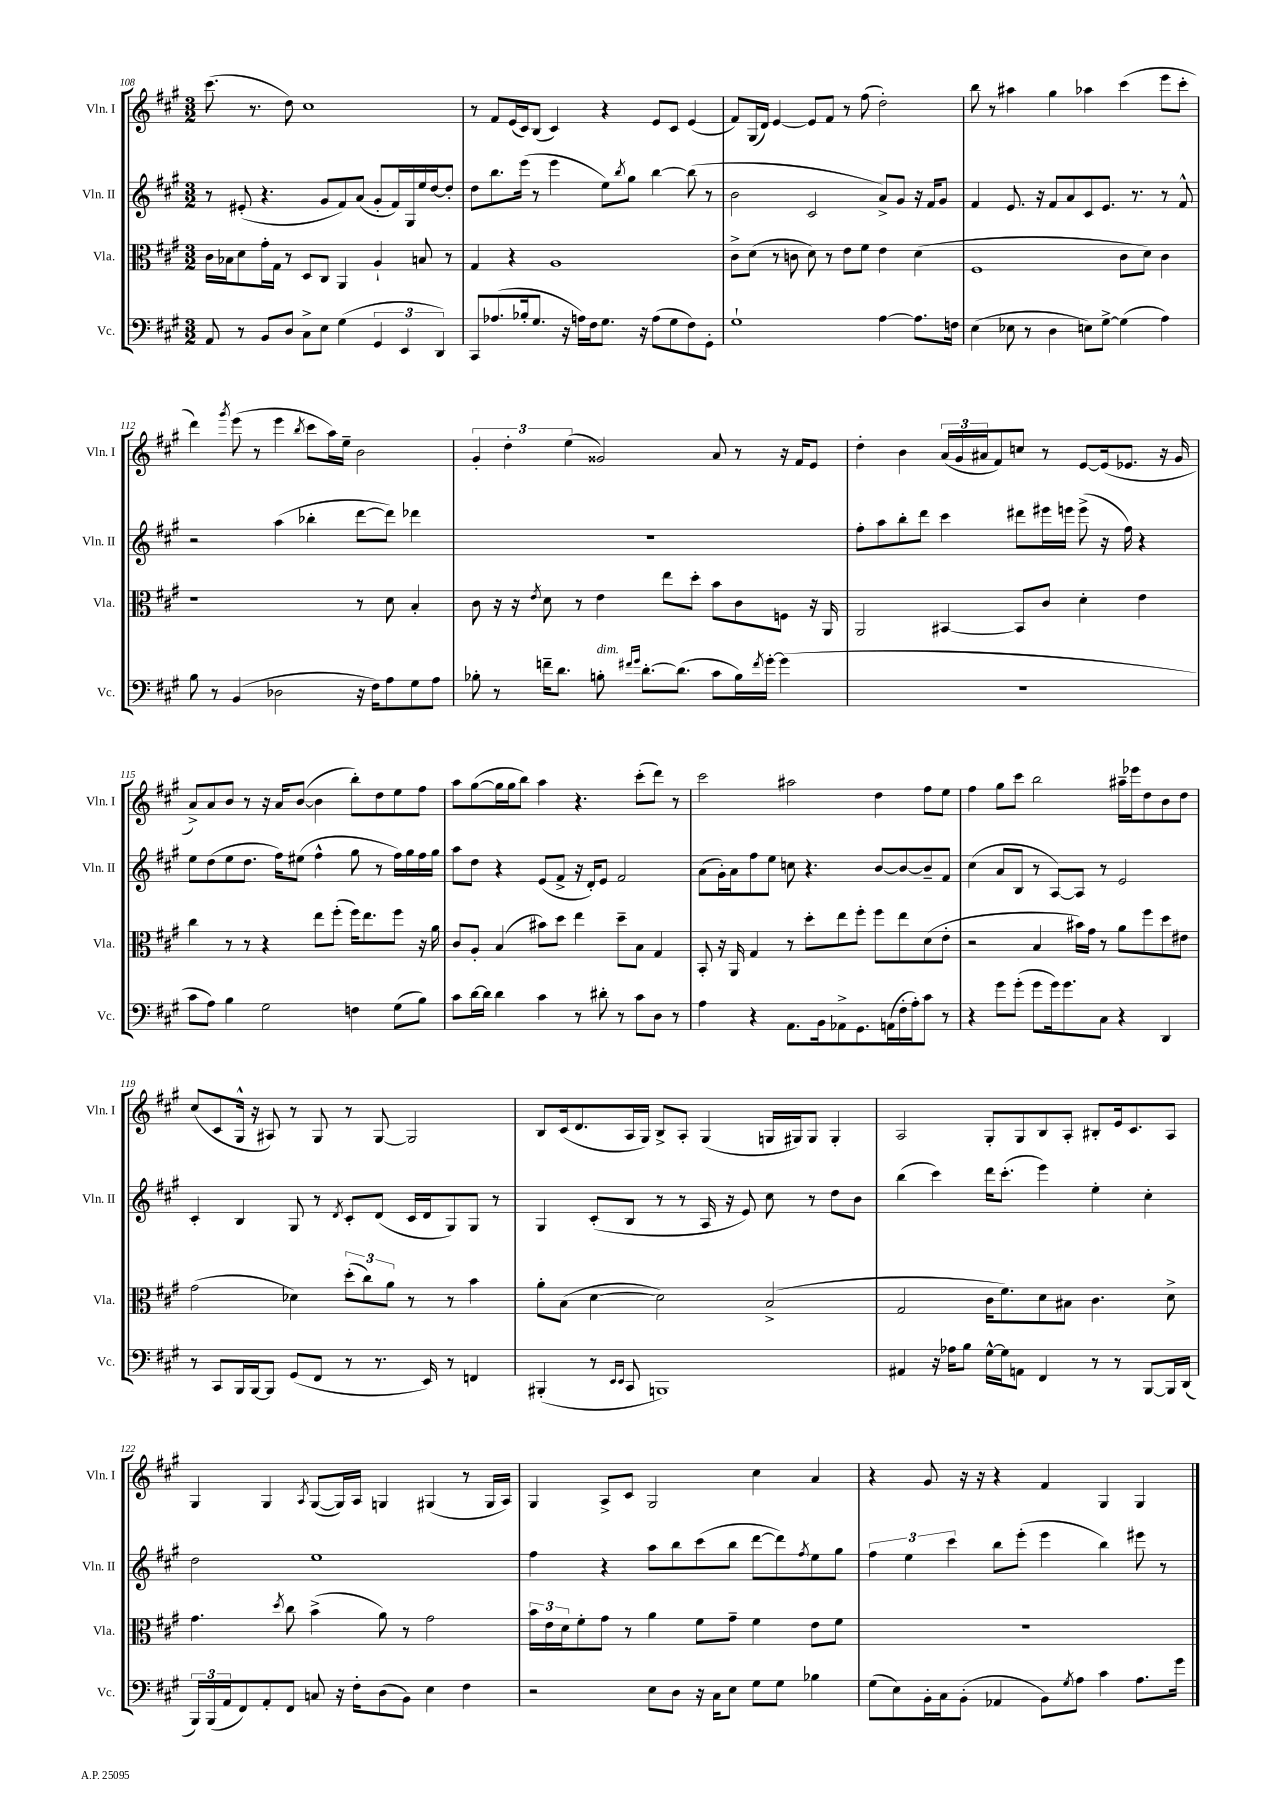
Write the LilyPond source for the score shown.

<<
\new StaffGroup <<
\new Staff = "s0" \with { instrumentName = "Vln. I" shortInstrumentName = "Vln. I" } {
    \clef treble \key a \major \numericTimeSignature \time 3/2
    cis'''8.( r8. d''8) cis''1 |
    r8 fis'8 e'16( cis'16) b8( cis'4) r4 e'8 cis'8 e'4( |
    fis'8) gis16( d'16) e'4~ e'8 fis'8 r8 fis''8( d''2-.) |
    b''8 r8 ais''4 gis''4 aes''4 cis'''4( e'''8 cis'''8-. |
    d'''4) \acciaccatura { gis'''8 } e'''8( r8 e'''4 \acciaccatura { b''8 } cis'''8 a''16) e''16-- b'2 |
    \tuplet 3/2 { gis'4-. d''4-. e''4( } gisis'2) a'8 r8 r16 fis'16 e'8 |
    d''4-. b'4 \tuplet 3/2 { a'16( gis'16 ais'16 } fis'8) c''8 r8 e'8~ e'16( ees'8. r16 gis'16 |
    a'8->) a'8 b'8 r8 r16 a'16 b'8~( b'4 b''8-.) d''8 e''8 fis''8 |
    a''8 gis''8~( gis''16 gis''16 b''8) a''4 r4. cis'''8-.( d'''8) r8 |
    cis'''2 ais''2 d''4 fis''8 e''8 |
    fis''4 gis''8 cis'''8 b''2 ais''16-- ees'''16 d''8 b'8 d''8 |
    cis''8( cis'8 gis16-^ r16 ais8) r8 gis8 r8 gis8~ gis2 |
    b8 cis'16( d'8. a16 gis16) b8-> a8-. gis4( g16 gis16) gis8 gis4-. |
    a2 gis8-. gis8 b8 a8-. bis8-. e'16 cis'8. a8 |
    gis4 gis4 \acciaccatura { a8 } gis8~( gis16) a16 g4 gis4( r8 gis16 a16) |
    gis4 a8-> cis'8 gis2 cis''4 a'4 |
    r4 gis'8 r16 r16 r4 fis'4 gis4 gis4 \bar "|." |
}
\new Staff = "s1" \with { instrumentName = "Vln. II" shortInstrumentName = "Vln. II" } {
    \clef treble \key a \major \numericTimeSignature \time 3/2
    r8 eis'8-.( r4. gis'8 fis'8) a'8( gis'8-. fis'16) gis16 e''16 d''16~ d''8-. |
    d''8 b''8. e'''16( r8 e'''4 e''8) \acciaccatura { b''8 } gis''8 b''4~ b''8( r8 |
    b'2 cis'2 a'8->) gis'8 r16 fis'16 gis'8 |
    fis'4 e'8. r16 fis'8 a'8 cis'8 e'8. r8. r8 fis'8-^ |
    r2 a''4( bes''4-. d'''8~ d'''8) des'''4 |
    R1. |
    fis''8-. a''8 b''8-. d'''8 cis'''4 dis'''8 eis'''16 e'''16 e'''8->( r16 fis''16) r4 |
    e''8 d''8( e''8 d''8. fis''16) eis''8( fis''4-^ gis''8 r8 fis''16) gis''16 fis''16 gis''16 |
    a''8 d''8 r4 e'8( fis'8-> r16 d'16-.) e'8 fis'2 |
    a'8( gis'16-.) a'16 fis''8 e''8 c''8 r4. b'8~ b'8~ b'8-- fis'8 |
    cis''4( a'8 b8 r8 a8~) a8 r8 e'2 |
    cis'4-. b4 gis8 r8 \acciaccatura { d'8 } cis'8-. d'8( cis'16 d'16 gis8) gis8 r8 |
    gis4 cis'8-.( b8 r8 r8 a16 r16 e'8) cis''8 r8 d''8 b'8 |
    b''4( cis'''4) d'''16 cis'''8.-.( e'''4) e''4-. cis''4-. |
    d''2 e''1 |
    fis''4 r4 a''8 b''8 cis'''8( b''8 d'''8~ d'''8) \acciaccatura { fis''8 } e''8 gis''8 |
    \tuplet 3/2 { fis''4 e''4 cis'''4 } b''8 e'''8-.( e'''4 b''4) eis'''8 r8 \bar "|." |
}
\new Staff = "s2" \with { instrumentName = "Vla." shortInstrumentName = "Vla." } {
    \clef alto \key a \major \numericTimeSignature \time 3/2
    cis'16 bes16 d'8 gis'16-. gis16 r8 d8 cis8 a,4 a4-! b8 r8 |
    gis4 r4 a1 |
    cis'8-> d'8( r8 c'8 d'8) r8 e'8 fis'8 e'4 d'4( |
    fis1 cis'8 d'8) cis'4 |
    r1 r8 d'8 b4-. |
    cis'8 r16 r16 \acciaccatura { e'8 } d'8 r8 e'4 e''8 d''8-. b'8 cis'8 f8 r16 a,16 |
    a,2 bis,4~ bis,8 cis'8 d'4-. e'4 |
    cis''4 r8 r8 r4 e''8 fis''8-.( fis''16) e''8. fis''8 r16 a'16 |
    cis'8 a8-. b4( bis'8) d''8 e''4 d''8-- b8 gis4 |
    b,8-. r16 a,16 gis4 r8 d''8-. e''8 fis''8-. fis''8 e''8 d'8( e'8-. |
    r2 b4 bis'16) gis'16 r8 a'8 fis''8 d''8 eis'8 |
    gis'2( des'4) \tuplet 3/2 { d''8-.( cis''8) a'8 } r8 r8 b'4 |
    a'8-. b8( d'4~ d'2) b2->( |
    gis2 cis'16 fis'8.) d'8 bis8 cis'4. d'8-> |
    gis'4. \acciaccatura { d''8 } cis''8 b'4->( a'8) r8 gis'2 |
    \tuplet 3/2 { b'16 e'16 d'16 } fis'8-. gis'8 r8 a'4 fis'8 gis'8-- fis'4 e'8 fis'8 |
    R1. \bar "|." |
}
\new Staff = "s3" \with { instrumentName = "Vc." shortInstrumentName = "Vc." } {
    \clef bass \key a \major \numericTimeSignature \time 3/2
    a,8 r8 b,8 d8 cis8-> e8 gis4( \tuplet 3/2 { gis,4 e,4 d,4) } |
    cis,8 aes8.( bes16-. gis8. r16 a16) fis16 gis8. r16 a8( gis8 fis8) gis,8-. |
    gis1-! a4~ a8. f16 |
    e4( ees8 r8 d4 e8) gis8~-> gis4( a4) |
    b8 r8 b,4( des2 r16 fis16) a8 gis8 a8 |
    bes8-. r8 f'16-- d'8. b8-.^\markup { \italic "dim." } \grace { fis'16 gis'16 } d'8.~-. d'8.( cis'8 b16) \acciaccatura { fis'8 } gis'16~-. gis'4( |
    R1. |
    cis'8 a8) b4 gis2 f4 gis8( b8) |
    cis'8 d'16~ d'16 d'4 cis'4 r8 dis'8-. r8 cis'8 d8 r8 |
    a4 r4 a,8. b,16 aes,8-> gis,8. a,16( fis16-. a16-.) cis'8 r8 |
    r4 gis'8 gis'8-.( gis'8 gis'16) gis'8. cis8 r4 d,4 |
    r8 cis,8 b,,16 b,,16~ b,,8 gis,8( fis,8 r8 r8. e,16) r8 f,4 |
    bis,,4-.( r8 \grace { e,16 e,16 } cis,8 b,,1) |
    ais,4 r16 aes16 b8 gis16~-^ gis16 a,8 fis,4 r8 r8 b,,8~ b,,16 d,16( |
    \tuplet 3/2 { b,,16) b,,16( a,16 } fis,8) a,8-. fis,8 c8 r16 fis16-. d8( b,8) e4 fis4 |
    r2 e8 d8 r16 cis16 e8 gis8 gis8 bes4 |
    gis8( e8) b,16-. cis16 b,8-.( aes,4 b,8) \acciaccatura { gis8 } a8 cis'4 a8. gis'16 \bar "|." |
}
>>
>>
\layout { \context { \Score currentBarNumber = #108 } }
